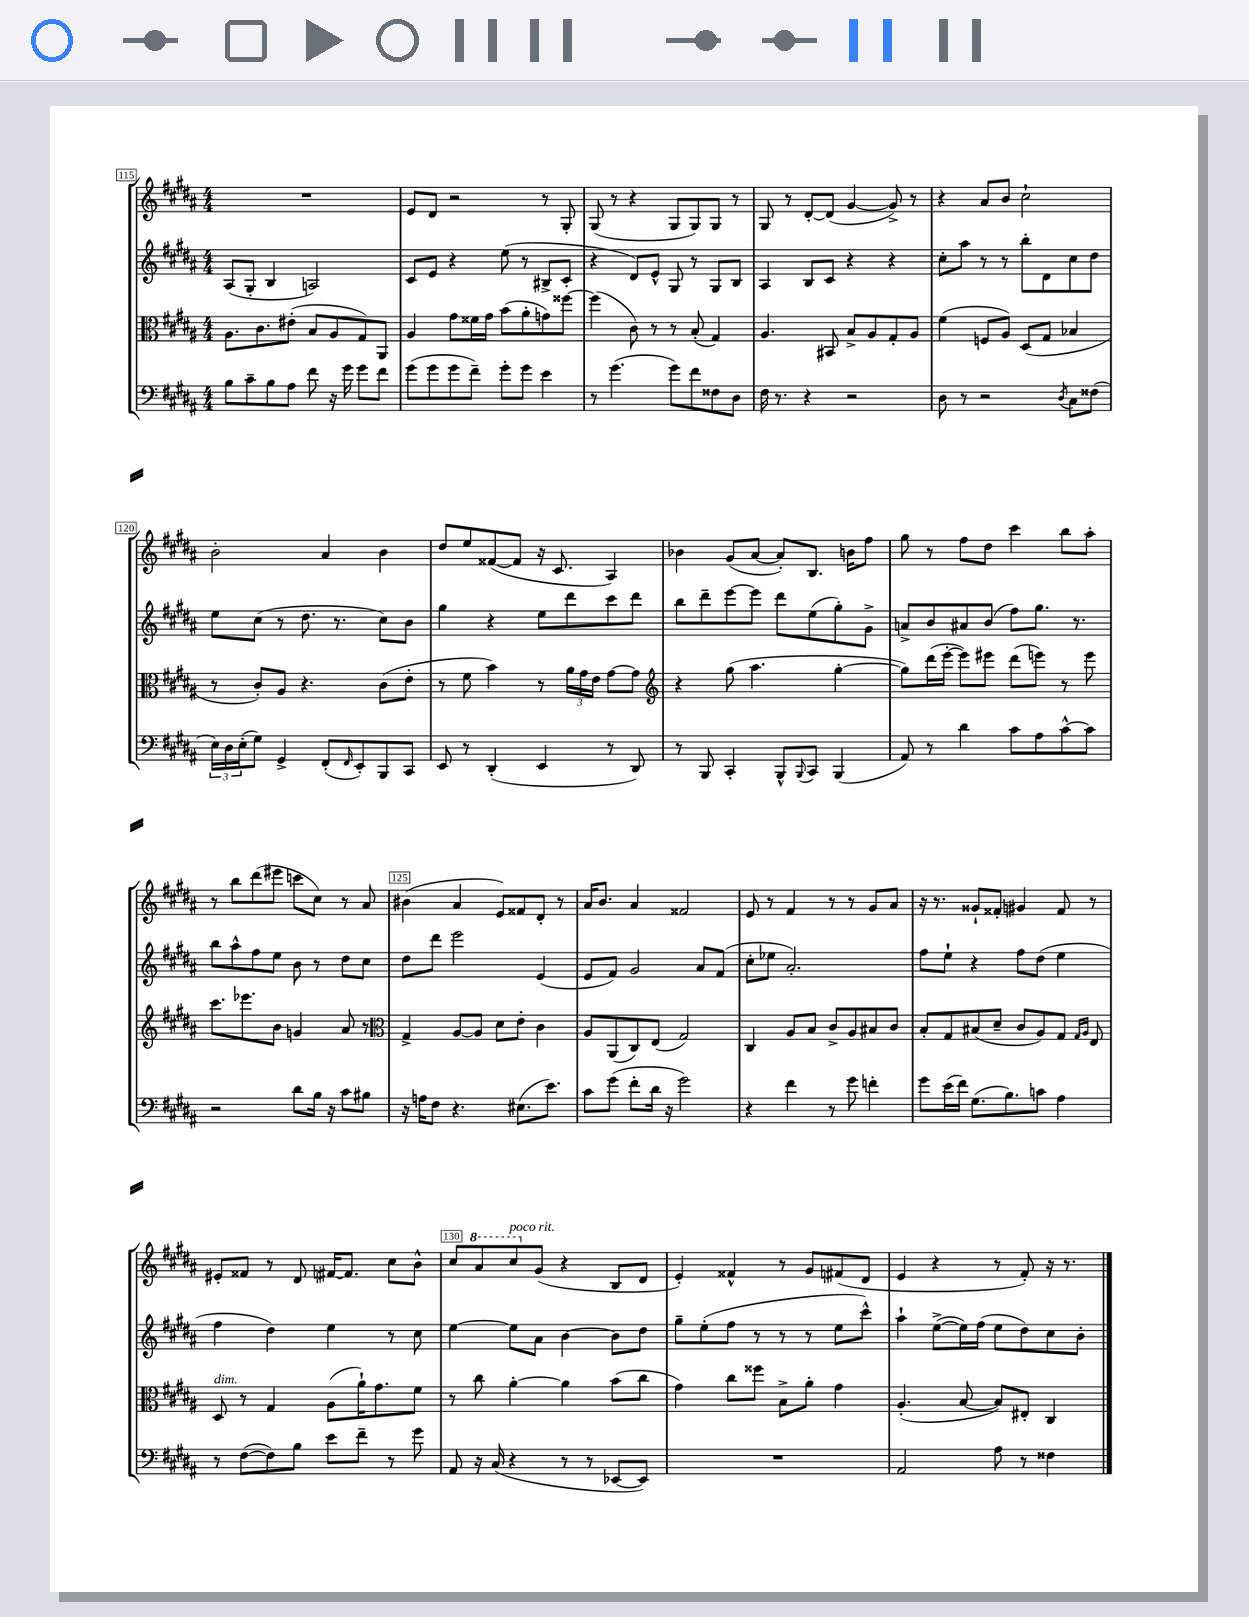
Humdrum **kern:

**kern	**kern	**kern	**kern
*staff4	*staff3	*staff2	*staff1
*clefF4	*clefC3	*clefG2	*clefG2
*k[f#c#g#d#a#]	*k[f#c#g#d#a#]	*k[f#c#g#d#a#]	*k[f#c#g#d#a#]
*M4/4	*M4/4	*M4/4	*M4/4
8B	8.A#	(8A#	1r
8c#~	.	8G#'	.
.	8.c#	.	.
8B	.	4B	.
8A#	(8e#'	.	.
8f#	8B	2A)	.
16r	8A#	.	.
16g#	.	.	.
8g#	8G#)	.	.
8f#	8AA#	.	.
=	=	=	=
(8g#	4A#	8c#	8e
8g#	.	8e	8d#
8g#	8g#	4r	2r
8f#~)	16f##	.	.
.	16g#	.	.
8g#'	(8b	(8ee	.
8g#	8a#'	8r	.
4e	8g)	8B#^	8r
.	[8ff##	8c#'	8G#'
=	=	=	=
8r	(4ff##]	4r	(8G#
(4.g#	.	.	8r
.	8c#)	8d#)	4r
.	8r	8e^^	.
8g#)	8r	8G#	8G#
8f#	(8B'	8r	8G#)
8F##	4G#)	8G#	8G#
8D#	.	8B	8r
=	=	=	=
16F#	4.A#	4A#	8G#
8.r	.	.	.
.	.	.	8r
4r	.	8B	[8d#'
.	8BB#	8c#	(8d#]
2r	8B^	4r	[4g#
.	8A#	.	.
.	8G#'	4r	8g#^])
.	8A#	.	8r
=	=	=	=
8D#	(4f#	8cc#'	4r
8r	.	8aa#	.
2r	8F	8r	8a#
.	8A#)	8r	8b
.	(8D#	8bb'	2cc#`
.	8G#	8d#	.
8qD#	.	.	.
8C#	4B-	8cc#	.
(8F##	.	8dd#	.
=	=	=	=
24E)	8r	8ee	2b'
24D#	.	.	.
(24E'	.	.	.
8G#)	8c#')	(8cc#	.
4GG#^	8A#	8r	.
.	4.r	8.dd#	.
(8FF#'	.	.	4a#
.	.	8.r	.
16qqFF#	.	.	.
8EE')	.	.	.
8BBB	(8c#	8cc#)	4b
8CC#	8e'	8b	.
=	=	=	=
8EE	8r	4gg#	8dd#
8r	8f#	.	8ee
(4DD#'	4b)	4r	([8f##
.	.	.	8f##]
4EE	8r	8ee	16r
.	.	.	8.c#
.	24a#	8ddd#	.
.	24g#	.	.
.	24e	.	.
8r	[8g#	8ccc#	4A#)
8DD#)	8g#]	8ddd#	.
=	=	=	=
*	*clefG2	*	*
8r	4r	8bb	4b-
8BBB	.	8ddd#~	.
4CC#'	(8gg#	[8eee	(8g#
.	4.aa#	8eee]	[8a#
8BBB^^	.	8ddd#	8a#'])
8qqBBB	.	.	.
8CC#	.	(8ee	8.B
(4BBB	[4gg#'	8gg#')	.
.	.	.	16b
.	.	8g#^	8ff#
=	=	=	=
8AA#)	8gg#])	8a^	8gg#
8r	(16ddd#	8b	8r
.	[16eee'	.	.
4d#	8eee])	8a#	8ff#
.	8eee#	(8b	8dd#
8c#	(8ddd#	8ff#)	4ccc#
8A#	8eee)	8.gg#	.
[8c#^^	8r	.	8bb
.	.	8.r	.
8c#]	8eee	.	8aa#'
=	=	=	=
2r	8.ccc#	8bb	8r
.	.	8aa#^^	8bb
.	8.eee-	.	.
.	.	8ff#	(8ddd#
.	8b	8ee	8eee#
8d#	4g	8b	8ccc
16B	.	8r	8cc#)
16r	.	.	.
8c#	8a#	8dd#	8r
8B#	8r	8cc#	8a#
=	=	=	=
*	*clefC3	*	*
16r	4G#^	8dd#	(4b#
16A	.	.	.
8F#	.	8ddd#	.
4.r	[8A#	2eee	4a#
.	8A#]	.	.
.	8d#	.	8e)
(8.E#	8e'	.	8f##
.	4c#	(4e	8d#'
8.e)	.	.	.
.	.	.	8r
=	=	=	=
8c#	8A#	8e	16a#
.	.	.	8.b
(8g#	(8AA#	8f#)	.
8f#'	8C#)	2g#	4a#
16d#	(8E	.	.
16r	.	.	.
2g#)	2G#)	.	2f##
.	.	8a#	.
.	.	(8f#	.
=	=	=	=
4r	4C#	8cc#'	8e
.	.	8ee-	8r
4f#	8A#	2.a#')	4f#
.	8B	.	.
8r	8c#^	.	8r
8g#	8A#	.	8r
4f'	8B#	.	8g#
.	8c#	.	8a#
=	=	=	=
8g#	8B'	8ff#	16r
.	.	.	8.r
(16e	8G#	8ee`	.
16f#)	.	.	.
(8.G#	(8B#	4r	8g##`
.	8d#~	.	8f##'
8.B)	.	.	.
.	8c#	8ff#	4g#
8c	8A#)	(8dd#	.
4A#	8G#	4ee	8f##
.	16qqG#	.	.
.	16qqA#	.	.
.	8E	.	8r
=	=	=	=
8r	8D#	4ff#	8e#'
([8F#	8r	.	8f##
8F#])	4G#	4dd#)	8r
8B	.	.	8d#
8e	(8A#	4ee	[16f#
.	.	.	8.f#]
8f#~	16a#`)	.	.
.	8.g#	.	.
8r	.	8r	8cc#
8g#	8f#	8cc#	8b^^
=	=	=	=
8AA#	8r	[4ee	8cc#
16r	8cc#	.	8aa#
(16C#	.	.	.
4r	[4a#'	8ee]	8ccc#
.	.	8a#	(8g#
8r	4a#]	[4b	4r
8r	.	.	.
[8EE-	(8b	8b]	8B
8EE-])	8cc#	8dd#	8d#
=	=	=	=
1r	4g#)	8gg#~	4e')
.	.	(8ee'	.
.	8cc#	8ff#	4f##^^
.	8ff##	8r	.
.	8B^	8r	8r
.	8a#'	8r	8g#
.	4g#	8ee	(8f#
.	.	8ccc#^^)	8d#
=	=	=	=
2AA#	(4.A#'	4aa#`	4e
.	.	([8ee^	4r
.	[8B	16ee])	.
.	.	(16ff#	.
8A#	8B])	8ee	8r
8r	8E#'	8dd#)	8f#')
4F##	4C#	8cc#	16r
.	.	.	8.r
.	.	8b'	.
==	==	==	==
*-	*-	*-	*-
